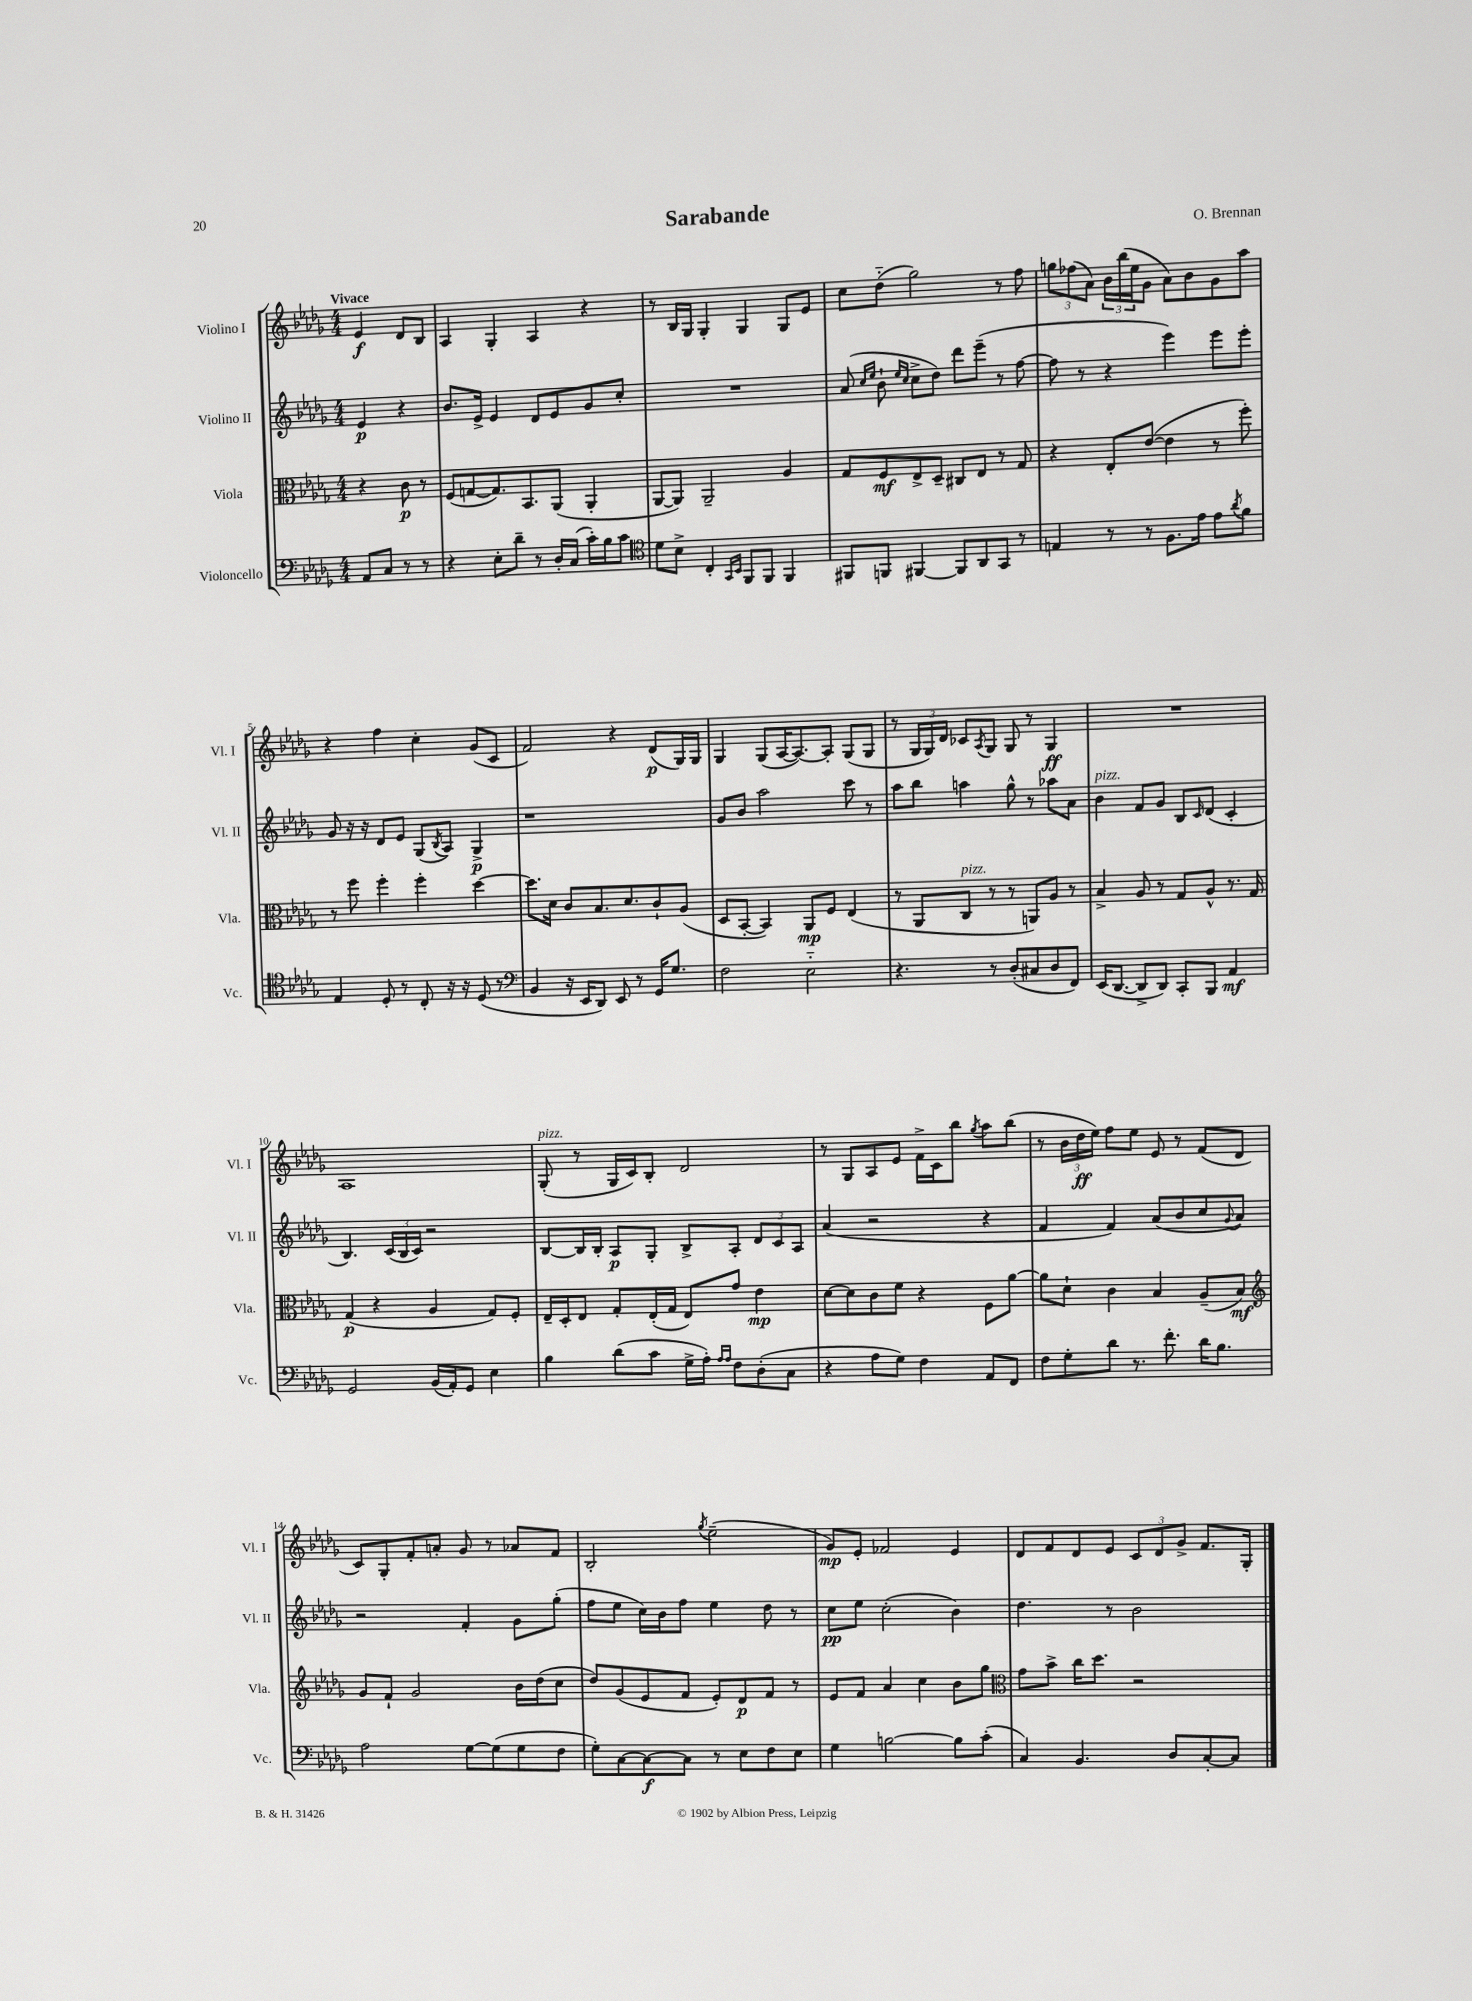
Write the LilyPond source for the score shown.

\header { title = "Sarabande" composer = "O. Brennan" }
<<
\new StaffGroup <<
\new Staff = "s0" \with { instrumentName = "Violino I" shortInstrumentName = "Vl. I" } {
    \clef treble \key des \major \numericTimeSignature \time 4/4 \partial 2 \tempo "Vivace"
    ees'4\f des'8 bes8 |
    aes4 ges4-. aes4 r4 |
    r8 bes16 ges16 ges4-. ges4 ges8 ees'8 |
    c''8 des''8-_( ges''2) r8 f''8 |
    \tuplet 3/2 { g''8 fes''8( aes'8) } \tuplet 3/2 { bes'16 bes''16( ees''16 } ges'8 aes'8) bes'8 ges'8 aes''8 |
    r4 f''4 c''4-. ges'8( c'8 |
    f'2) r4 des'8\p( ges16) ges16 |
    ges4 ges8( aes16~ aes8.~) aes8-. ges8( ges8 |
    r8 \tuplet 3/2 { ges16 ges16) des'16 } ces'8 \acciaccatura { aes8 } ges8 ges8 r8 ges4\ff |
    R1 |
    aes1 |
    ges8-.^\markup { \italic "pizz." }( r8 ges16 c'16) bes8-. des'2 |
    r8 ges8 aes8 ees'8 f'16-> c'16 bes''8 \acciaccatura { ges''8 } aes''8 bes''8( |
    r8 \tuplet 3/2 { bes'16 des''16\ff ees''16) } f''8 ees''8 ees'8 r8 f'8( des'8 |
    c'8) ges8-. f'8-. a'8-. ges'8 r8 aes'8 f'8 |
    bes2-. \acciaccatura { ges''8 } ees''2--( |
    ges'8\mp) ees'8-. fes'2 ees'4 |
    des'8 f'8 des'8 ees'8 \tuplet 3/2 { c'8 des'8 ges'8-> } f'8. ges16-. \bar "|." |
}
\new Staff = "s1" \with { instrumentName = "Violino II" shortInstrumentName = "Vl. II" } {
    \clef treble \key des \major \numericTimeSignature \time 4/4 \partial 2
    ees'4\p r4 |
    bes'8. ees'16-> ees'4 des'8 ees'8 ges'8 c''8-. |
    R1 |
    aes'8( \grace { c''16 ees''16 } bes'8-! \grace { ees''16 c''16 } c''8-> des''8) des'''8 ees'''8--( r8 f''8~ |
    f''8 r8 r4 ees'''4) ees'''8 ees'''8-. |
    ges'8 r16 r16 des'8 ees'8 ges8( \acciaccatura { bes8 } aes8) ges4->\p |
    r1 |
    ges'8 bes'8 aes''2 c'''8 r8 |
    aes''8 bes''8 a''4 ges''8-^ r8 aes''8 aes'8 |
    bes'4^\markup { \italic "pizz." } f'8 ges'8 bes8 \grace { c'16 } des'8( c'4-. |
    bes4.) \tuplet 3/2 { c'16( bes16 c'16) } r2 |
    bes8~ bes16 bes16-. aes8\p ges8-. bes8-> aes8-. \tuplet 3/2 { des'8 c'8 aes8 } |
    aes'4( r2 r4 |
    f'4 f'4) aes'8( bes'8 c''8 \appoggiatura { ges'8 } aes'8) |
    r2 f'4-. ges'8 ges''8-.( |
    f''8 ees''8 c''16) bes'16 f''8 ees''4 des''8 r8 |
    c''8\pp ees''8 c''2-.( bes'4) |
    des''4. r8 bes'2 \bar "|." |
}
\new Staff = "s2" \with { instrumentName = "Viola" shortInstrumentName = "Vla." } {
    \clef alto \key des \major \numericTimeSignature \time 4/4 \partial 2
    r4 c'8\p r8 |
    f8( g8~ g8.) bes,8. aes,8( aes,4-. |
    aes,8~ aes,8) aes,2-- aes4 |
    ges8 f8\mf ees8-> des8-- cis8 ees8 r8 ges8 |
    r4 ees8-. ees'8~( ees'4 r8 f''8-.) |
    r8 f''8 f''4-. f''4-. des''4~ |
    des''8. des'16 c'8 bes8. des'8. c'8-! aes8( |
    des8 bes,8~-. bes,4) aes,8\mp f8 ees4( |
    r8 aes,8 c8^\markup { \italic "pizz." } r8 r8 a,8) aes8 r8 |
    bes4-> aes8 r8 ges8 aes8-^ r8. ges16 |
    ges4\p( r4 aes4 ges8) f8-. |
    ees16-- des16-. ees8 ges8-. ees16-.( ges16 ees8) ges'8 ees'4\mp |
    des'8~ des'8 c'8 f'8 r4 f8 aes'8~ |
    aes'8 des'8-! c'4 bes4 aes8--( bes8\mf) |
    \clef treble ges'8 f'8-! ges'2 bes'16 des''16( c''8 |
    des''8) ges'8( ees'8 f'8 ees'8-.) des'8\p f'8 r8 |
    ees'8 f'8 aes'4 c''4 bes'8 ges''8 |
    \clef alto ges'8 bes'8-> c''16 des''8. r2 \bar "|." |
}
\new Staff = "s3" \with { instrumentName = "Violoncello" shortInstrumentName = "Vc." } {
    \clef bass \key des \major \numericTimeSignature \time 4/4 \partial 2
    aes,8 c8 r8 r8 |
    r4 ees8-. des'8-- r8 des16-. c16( c'16-.) bes16 c'8 |
    \clef tenor des'8 bes8-> c4-. \grace { ges,16 bes,16 } f,8 f,8 f,4 |
    fis,8 f,8 fis,4~ fis,8 aes,8 ges,8 r8 |
    e4 r8 r8 f8. ees'16 ees'8 \acciaccatura { aes'8 } f'8 |
    ees4 des8-. r8 c8-. r16 r16 des8( r8 |
    \clef bass bes,4 r16 ees,16 des,8) ees,8 r8 ges,16 ges8. |
    f2 ees2-_ |
    r4. r8 des8-.( cis8 des8 f,8) |
    ees,16( des,8.~ des,8-> des,8) c,8-. bes,,8 aes,4\mf |
    ges,2 bes,16( aes,16-.) ges,8 ees4 |
    bes4 des'8( c'8 ges16-> aes16-.) \grace { aes16 aes16 } f8 des8-.( c8 |
    r4 aes8 ges8) f4 aes,8 f,8 |
    f8 ges8-. des'8 r8. f'8.-. des'16 bes8. |
    aes2 ges8~ ges8( ges8 f8 |
    ges8-.) c8~ c8~\f c8 r8 ees8 f8 ees8 |
    ges4 b2~ b8 c'8-.( |
    c4) bes,4. des8 c8~-. c8 \bar "|." |
}
>>
>>
